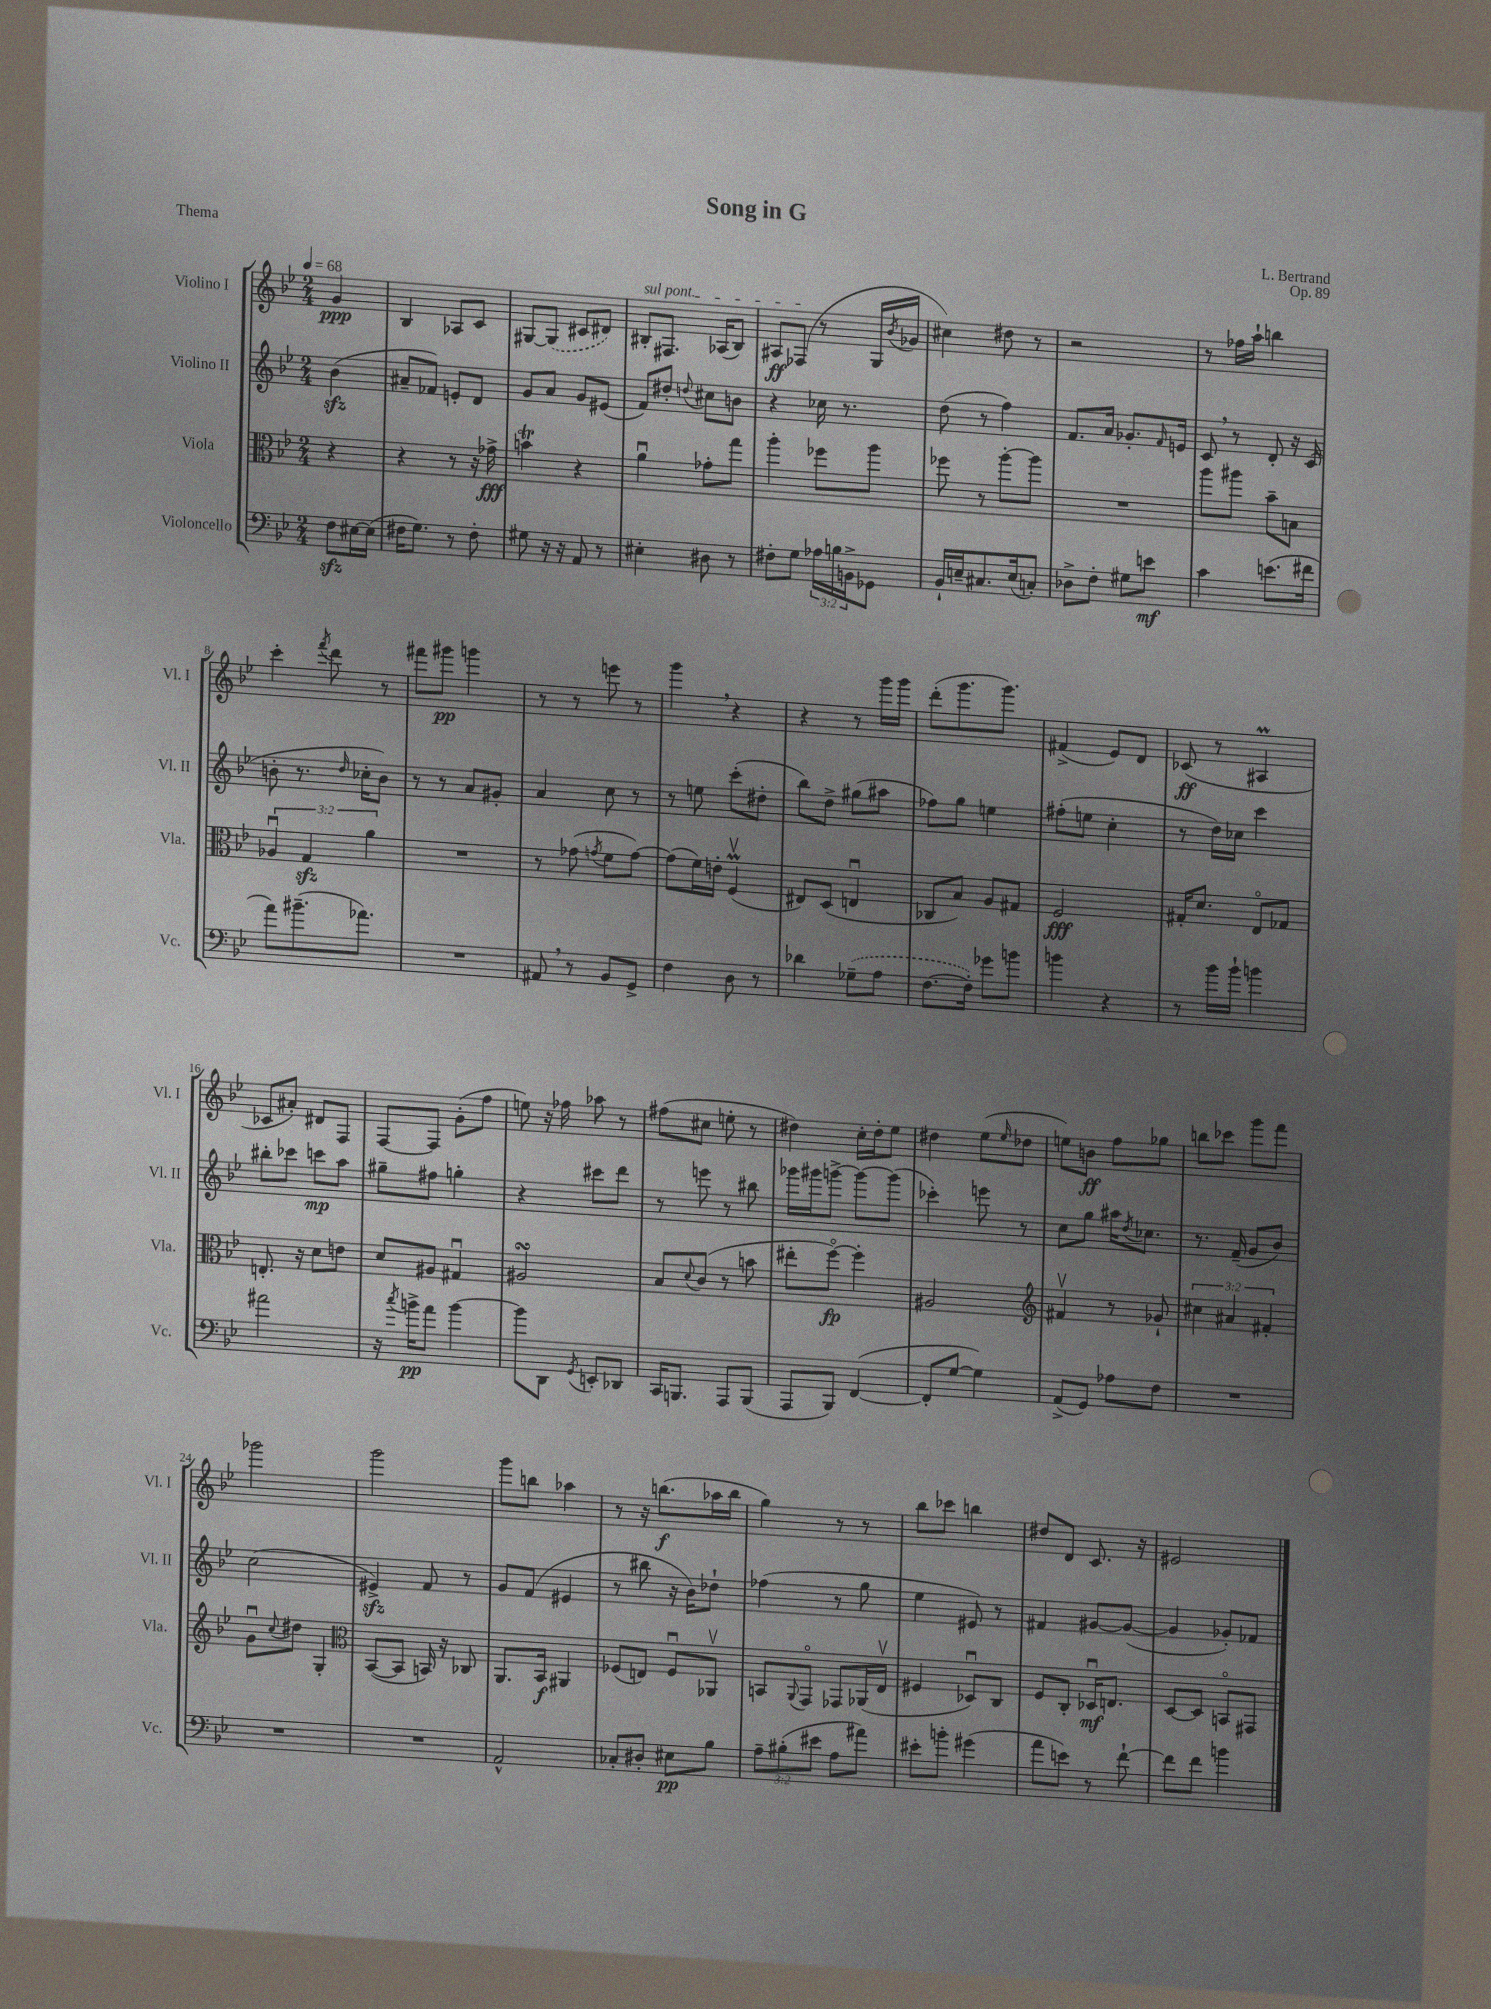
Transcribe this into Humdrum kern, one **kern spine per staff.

**kern	**kern	**kern	**kern
*staff4	*staff3	*staff2	*staff1
*clefF4	*clefC3	*clefG2	*clefG2
*k[b-e-]	*k[b-e-]	*k[b-e-]	*k[b-e-]
*M2/4	*M2/4	*M2/4	*M2/4
*MM68	*MM68	*MM68	*MM68
8F\L	4r	(4b-\	4g/
[16E#\L	.	.	.
(16E#\]JJ	.	.	.
=	=	=	=
16F#\LK	4r	8a#~/L	4B-/
8.G\J)	.	.	.
.	.	8f-/J)	.
8r	8r	8e'/L	8A-/L
8F#'\	16r	8d/J	8c/J
.	16g-^\	.	.
=	=	=	=
8G#\	4b\	8g/L	[8G#/L
16r	.	8a/J	(8G#/]J
16r	.	.	.
8AA/	4r	8g/L	8c#/L
8r	.	(8e#/J	8d#/J)
=	=	=	=
4E#'\	4au\	8f/L)	8B#'/L
.	.	8dd#'/J	8.F#/J
.	.	8qqdd/	.
8D#\	8g-'\L	8cc#\L	.
.	.	.	(16A-/LK
8r	8gg\J	8b\J	8B#/J)
=	=	=	=
8F#'\L	4aa'\	4r	8A#/L
8G\J	.	.	(8F-/J
24A-\LL	8ff-\L	16cc-\	8r
24B\	.	.	.
.	.	8.r	.
24BB^\J	.	.	.
8GG-\J	8aa\J	.	16G/LL
.	.	.	8qb-/
.	.	.	16g-/JJ
=	=	=	=
16BB-`/LL	8ff-\	(8dd\	4cc#\)
16E~/J	.	.	.
8.C#/	8r	8r	.
.	[8aa'\L	4ff\)	8dd#\
(16E/k	.	.	.
8C'/J)	8aa\]J	.	8r
=	=	=	=
8D-^\L	2r	8.f/L	2r
8F'\J	.	.	.
.	.	16a/Jk	.
8G#\L	.	8.g-'/L	.
8e\J	.	.	.
.	.	16qqf/	.
.	.	16e/Jk	.
=	=	=	=
4c\	8aa\L	8c/	8r
.	8aa#\J	8r	16ff-\LL
.	.	.	16aa`\JJ
(8.e\L	8b-~\L	8d'/	4bb\
.	8B\J	16r	.
16f#\Jk	.	(16c/	.
=	=	=	=
8a\L)	6A-u/	8b'\	4ccc'\
(8.b#~\	.	8.r	.
.	6G/	.	.
.	.	.	8qfff/
.	.	.	8ddd\
.	.	16qqdd/	.
8.a-\J)	.	16cc-'\LK	.
.	6a\	.	.
.	.	8b\J)	8r
=	=	=	=
2r	2r	8r	8fff#\L
.	.	8r	8ggg#\J
.	.	8a/L	4ggg\
.	.	8g#'/J	.
=	=	=	=
8AA#/	8r	4a/	8r
8r	(8g-\	.	8r
.	8qg/	.	.
8BB-/L	8f\L	8cc\	8eee\
8GG^/J	[8g\J)	8r	8r
=	=	=	=
4F\	(8g\]L	8r	4ggg\
.	16f\L)	8ee\	.
.	16e'\JJ	.	.
8D\	(4Fv/	(8ccc'\L	4r
8r	.	8dd#'\J	.
=	=	=	=
4d-\	8E#/L)	8bb-\L)	4r
.	(8D/J	8dd^\J	.
(8G-~\L	4Eu/	(8gg#\L	8r
8A\J	.	8aa#\J	16ggg\LL
.	.	.	16ggg\JJ
=	=	=	=
[8.F\L	8C-/L	8ff-\L)	(8ddd'\L
.	8B-/J)	8gg\J	8.ggg\
16F'\]Jk)	.	.	.
8g-\L	8A/L	4ee\	.
.	.	.	8.ggg\J)
8b\J	8G#/J	.	.
=	=	=	=
4b\	2F/	(8ff#'\L	(4f#^/
.	.	8ee\J	.
4r	.	4cc'\	8e-/L)
.	.	.	8d/J
=	=	=	=
8r	16G#'/LK	8r	(8c-/
.	8.d/J	.	.
16b-\LL	.	16dd\LL)	8r
16b-`\JJ	.	16cc-\JJ	.
4b\	8E-o/L	4ccc\	4A#/
.	8G-/J	.	.
=	=	=	=
2a#\	8.E'/	8bb#'\L	8c-/L
.	.	8ccc-\J	8a#'/J)
.	16r	.	.
.	8d\L	8ccc\L	8d#/L
.	8e\J	8aa\J	8F/J
=	=	=	=
16r	8d/L	8gg#~\L	[8F/L
8qcc/	.	.	.
16b^\LK	.	.	.
8a\J	8A#/J	8ff#\J	8F/]J
[4b\	4G#u/	4gg'\	(8g'\L
.	.	.	8ff\J
=	=	=	=
8b\]L	2A#/	4r	8ee\)
8DD\J	.	.	16r
.	.	.	16ff-\
8qGG/	.	.	.
8EE'/L	.	8ccc#\L	8aa-\
8DD-/J	.	8ddd\J	8r
=	=	=	=
16CC/LK	8B-/L	8r	(8ff#\L
8.BBB/J	.	.	.
.	8qqd/	.	.
.	(8c/J	8eee\	8cc#\J
8AAA/L	8r	8r	8ee'\
(8BBB/J	8b\	8bb#\	8r
=	=	=	=
8AAA/L	8ee#'\L	16ggg-\LL	4dd#\)
.	.	16ggg#\J	.
8BBB-/J)	[8ffo\J)	[8ggg^\J	.
([4FF/	4ff'\]	8ggg\_L	16cc'\LL
.	.	.	16dd#'\J
.	.	(8ggg\]J	8ee-\J
=	=	=	=
8FF'/]L	2A#/	4ccc-'\)	4dd#\
[8G/J	.	.	.
4G\])	.	8eee\	(8ee-\L
.	.	.	16qqee-/
.	.	8r	8dd-\J
=	=	=	=
*	*clefG2	*	*
(8AA^/L	4f#v/	8cc\L	8ee\L)
8GG/J)	.	8gg\J	8b\J
8A-\L	8r	16aa#\LK	8ff\L
.	.	8qdd/	.
.	.	8.cc-\J	.
8F\J	8g-`/	.	8gg-\J
=	=	=	=
2r	6cc#\	8.r	8bb\L
.	.	.	8ccc-\J
.	6a#/	.	.
.	.	(16f~/	.
.	.	8g/L	8ggg\L
.	6f#'/	.	.
.	.	8b-/J)	8fff\J
=	=	=	=
2r	8gu\L	(2cc\	2ggg-\
.	8qqcc/	.	.
.	8dd#\J	.	.
.	4G'/	.	.
=	=	=	=
*	*clefC3	*	*
2r	([8BB-/L	4e#^/)	2ggg\
.	8BB-/]J	.	.
.	16BB/)	8f/	.
.	16r	.	.
.	8C-/	8r	.
=	=	=	=
2AA^^/	8.AA/L	8g/L	8ggg\L
.	.	(8f/J	8bb\J
.	16BB-/Jk	.	.
.	4AA#/	4e#/	4aa-\
=	=	=	=
8C-'/L	(8F-/L	8r	8r
8D#'/J	8E/J)	8bb#\	16r
.	.	.	(8.bb\L
8E#\L	8F-u/L	16r	.
.	.	16b-\LK)	.
8B-\J	8AA-v/J	8dd-`\J	16aa-\L
.	.	.	16bb\JJ
=	=	=	=
12A~\L	8BB/L	(4ff-\	4gg\)
(12B#'\	.	.	.
.	8qqAA/	.	.
.	8GGo/J	.	.
12e#\J	.	.	.
8A\L	8GG-/L	8r	8r
8a#\J)	(16AA-/L	8gg\	8r
.	16E-v/JJ	.	.
=	=	=	=
8e#'\L	4F#/	4ee-\	8bb-\L
8b'\J	.	.	8ccc-\J
(4g#\	8D-u/L)	8e#/)	4bb\
.	8C/J	8r	.
=	=	=	=
8a\L	8F/L	4f#/	8dd#/L
8e\J)	8C'/J	.	8d/J
8r	16D-u/LK	[8g#/L	8.c/
.	8.E/J	.	.
[8f`\	.	(8g#/_J	.
.	.	.	16r
=	=	=	=
8f\]L	[8D/L	4g#/]	2e#/
8f\J	8D/]J	.	.
4b\	8BBo/L	8g-'/L)	.
.	8GG#/J	8f-/J	.
==	==	==	==
*-	*-	*-	*-
